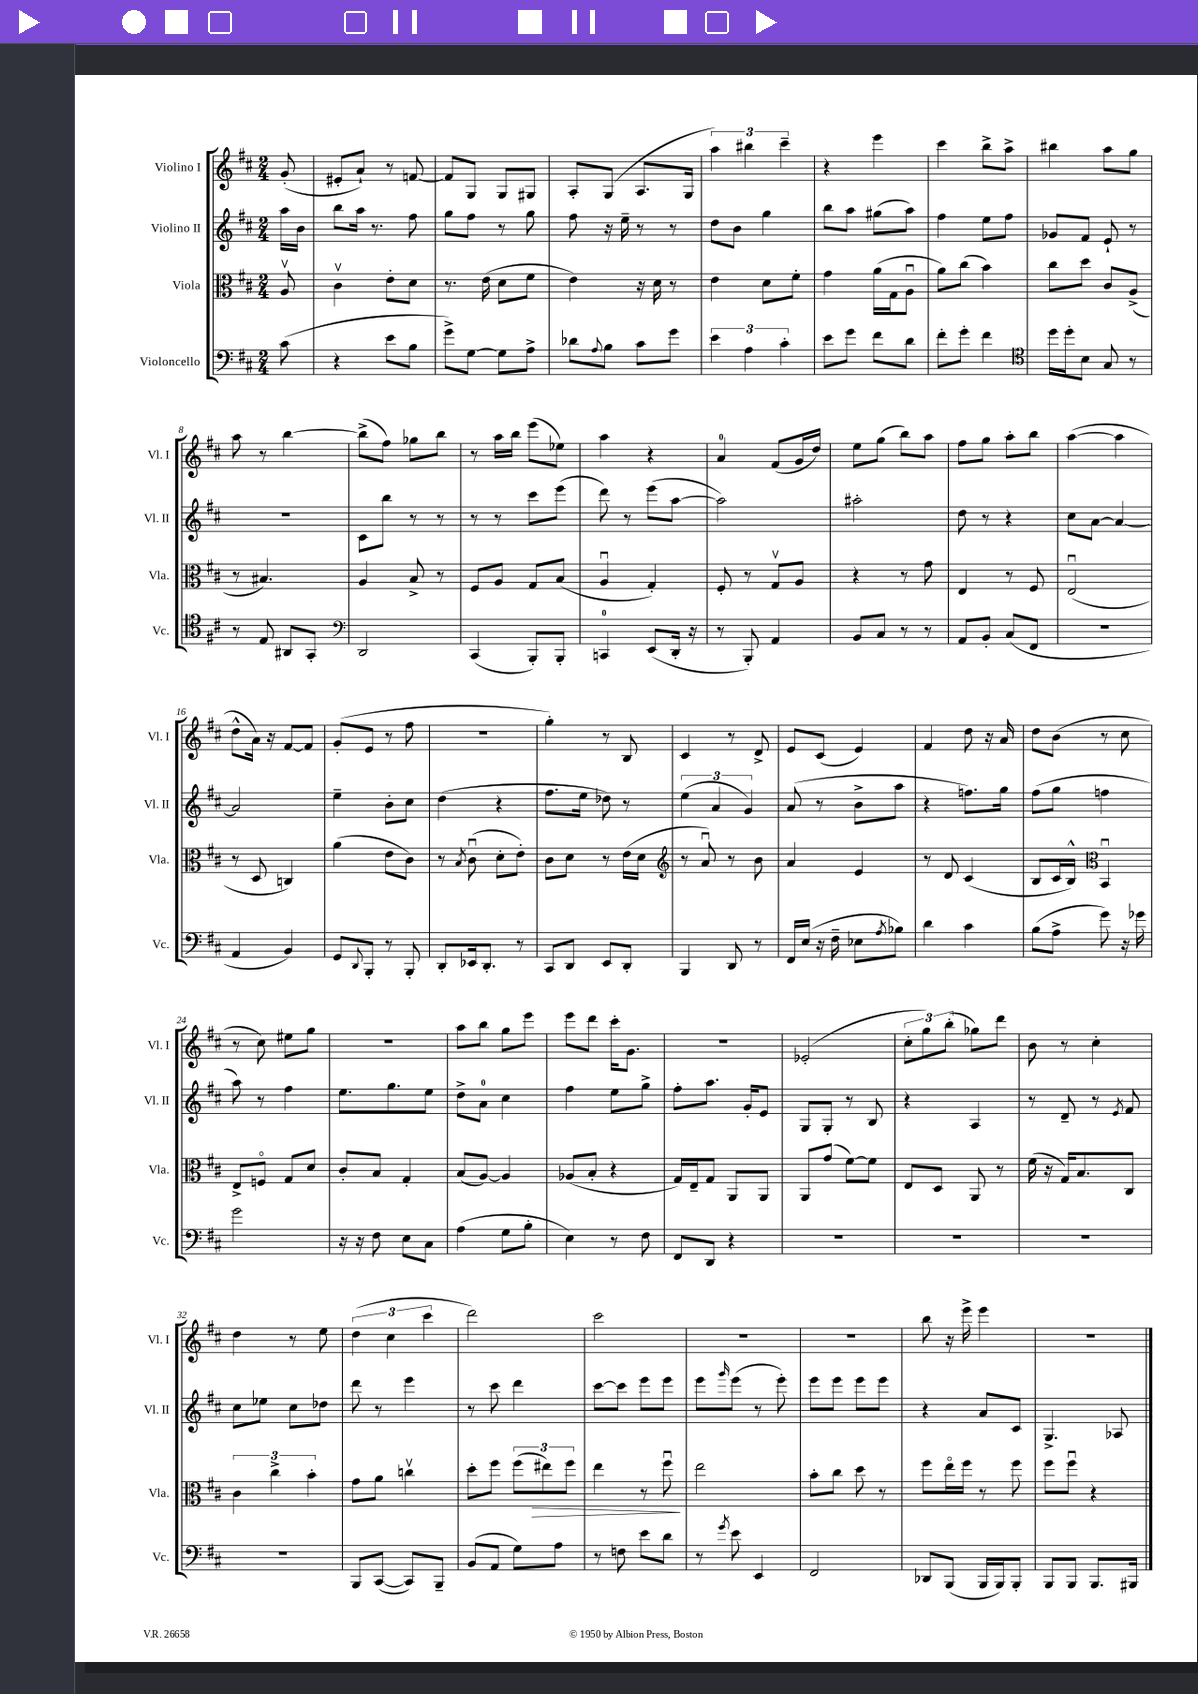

**kern	**kern	**kern	**kern
*staff4	*staff3	*staff2	*staff1
*clefF4	*clefC3	*clefG2	*clefG2
*k[f#c#]	*k[f#c#]	*k[f#c#]	*k[f#c#]
*M2/4	*M2/4	*M2/4	*M2/4
(8c#	8Av	16aa	(8g'
.	.	16b	.
=	=	=	=
4r	4c#v	8bb	8e#'
.	.	16aa	8a`)
.	.	8.r	.
8e	8e'	.	8r
8B	8d	8ff#	[8f
=	=	=	=
8g^)	8.r	8gg	8f]
[8G	.	8ff#	8G
.	(16e	.	.
8G]	8d	8r	8G
8A^	8f#	8gg	8G#
=	=	=	=
8d-	4e)	8ff#	8A'
8qqA	.	.	.
8B	.	16r	(8G
.	.	16ee~	.
8c#	16r	8r	8.A
.	16d	.	.
8g	8r	8r	.
.	.	.	16G
=	=	=	=
6e	4e	8dd	6aa)
.	.	8b	.
6A	.	.	6bb#
.	8d	4gg	.
6c#'	.	.	6ccc#~
.	8f#'	.	.
=	=	=	=
8e	4g	8bb	4r
8g	.	8aa	.
8f#	(16a	(8gg#	4eee
.	16G	.	.
8d	8Au	8aa)	.
=	=	=	=
8f#'	8a)	4ff#	4ccc#
8g'	(8cc#	.	.
4f#	4b)	8ee	8bb^
.	.	8ff#	8aa^
=	=	=	=
*clefC4	*	*	*
16dd	8cc#	8g-	4bb#
16dd'	.	.	.
8B	8dd	8f#	.
8G	8c#	8e`	8aa
8r	(8A^	8r	8gg
=	=	=	=
8r	8r	2r	8aa
8E	4.B#)	.	8r
8AA#	.	.	[4bb
8GG'	.	.	.
=	=	=	=
*clefF4	*	*	*
2DD	4A	8c#	(8bb^]
.	.	8bb	8ff#)
.	8B^	8r	8gg-
.	8r	8r	8bb
=	=	=	=
(4CC#	8F#	8r	8r
.	8A	8r	16aa
.	.	.	16bb
8BBB')	8G	8ccc#	(8eee
8BBB'	(8B	(8eee	8ee-)
=	=	=	=
4CC	4Au	8ddd)	4aa
.	.	8r	.
(8EE	4G')	(8eee	4r
16DD'	.	[8aa	.
16r	.	.	.
=	=	=	=
8r	8F#'	2aa])	4a
8BBB')	8r	.	.
4AA	8Gv	.	(8f#
.	8A	.	16g
.	.	.	16dd)
=	=	=	=
8BB	4r	2aa#'	8ee
8C#	.	.	(8gg
8r	8r	.	8bb)
8r	8g	.	8aa
=	=	=	=
8AA	4E	8dd	8ff#
8BB'	.	8r	8gg
(8C#	8r	4r	8aa'
8FF#	8F#	.	8bb
=	=	=	=
2r	(2Eu	8cc#	([4aa
.	.	[8a	.
.	.	4a_	4aa]
=	=	=	=
4AA	8r	2a]	8dd^^
.	8D	.	16a)
.	.	.	16r
4BB)	4C)	.	[8f#
.	.	.	8f#]
=	=	=	=
8GG	(4a	4ee~	(8g'
8qqDD	.	.	.
8BBB'	.	.	8e
8r	8e	8b'	8r
8BBB'	8c#)	8cc#	8ff#
=	=	=	=
8DD'	8r	(4dd	2r
.	8qB	.	.
16EE-	(8c#u	.	.
8.DD'	.	.	.
.	8d'	4r	.
8r	8e')	.	.
=	=	=	=
8CC#	8c#	8.ff#	4gg')
8DD	8d	.	.
.	.	16ee	.
8EE	8r	8dd-)	8r
8DD'	(16e	8r	8B
.	16d	.	.
=	=	=	=
*	*clefG2	*	*
4BBB	8r	(6ee	4c#
.	8au)	.	.
.	.	6a	.
8DD	8r	.	8r
.	.	6g)	.
8r	8b	.	8d^
=	=	=	=
16FF#	4a	(8a	8e
(16E	.	.	.
16r	.	8r	(8c#
16F#~	.	.	.
8E-	4e	8b^	4e)
8qA	.	.	.
8B-)	.	8aa	.
=	=	=	=
4d	8r	4r	4f#
.	8d	.	.
4c#	(4c#	8.ff)	8dd
.	.	.	16r
.	.	16gg	16a
=	=	=	=
(8B	8B	(8ff#	8dd
8A^	16c#	8gg	(8b
.	16B^^)	.	.
*	*clefC3	*	*
8g)	4BBu	4ff	8r
16r	.	.	8cc#
16g-	.	.	.
=	=	=	=
2g	8E^	8aa)	8r
.	8Fo	8r	8cc#)
.	8G	4ff#	8ee#
.	8d	.	8gg
=	=	=	=
16r	8c#'	8.ee	2r
16r	.	.	.
8F#	8B	.	.
.	.	8.gg	.
8E	4G'	.	.
8C#	.	8ee	.
=	=	=	=
(4A	(8B	8dd^	8aa
.	[8A)	8a	8bb
8G	4A]	4cc#	8gg
8B'	.	.	8eee
=	=	=	=
4E)	(8A-	4ff#	8eee
.	8B'	.	8ddd
8r	4r	8ee	16ccc#'
.	.	.	8.g
8F#	.	8gg^	.
=	=	=	=
8FF#	16G)	8ff#'	2r
.	16E~	.	.
8DD	8G	8.aa	.
4r	8AA	.	.
.	.	16g'	.
.	8AA	8e	.
=	=	=	=
2r	8AA	8G	(2e-'
.	(8g	8G'	.
.	[8f#)	8r	.
.	8f#]	8B	.
=	=	=	=
2r	8E	4r	12cc#'
.	.	.	12gg)
.	8D	.	.
.	.	.	(12bb'
.	8AA	4A	8gg-)
.	8r	.	8ddd
=	=	=	=
2r	(16f#	8r	8b
.	16r	.	.
.	16G)	8d~	8r
.	8.B	.	.
.	.	8r	4cc#'
.	.	8qe	.
.	8C#	8f#	.
=	=	=	=
2r	6c#	8cc#	4dd
.	.	8ee-	.
.	6cc#^	.	.
.	.	8cc#	8r
.	6b'	.	.
.	.	8dd-	8ee
=	=	=	=
8BBB	8g	8ddd	(6dd
([8CC#	8a	8r	.
.	.	.	6cc#
8CC#])	4ccv	4eee	.
.	.	.	6ccc#
8BBB~	.	.	.
=	=	=	=
(8BB	8dd'	8r	2ddd)
8AA	8ff#	8ccc#	.
8G)	(12ff#	4ddd	.
.	12ee#)	.	.
8A	.	.	.
.	12ff#	.	.
=	=	=	=
8r	4ee	[8ccc#	2ccc#
8F	.	8ccc#]	.
8e	8r	8eee	.
8d	8ff#u	8eee	.
=	=	=	=
8r	2ee	8eee	2r
8qg	.	16qqggg	.
8e	.	(8eee	.
4EE	.	8r	.
.	.	8eee')	.
=	=	=	=
2FF#	8b'	8eee	2r
.	8cc#	8eee	.
.	8dd	8eee	.
.	8r	8eee	.
=	=	=	=
8DD-	8ff#	4r	8bb
(8BBB	16eeo	.	16r
.	16ff#	.	16eee^
16BBB	8r	8a	4eee
16BBB)	.	.	.
8BBB'	8ff#	8c#	.
=	=	=	=
8BBB	8ff#	4.G^	2r
8BBB	8ff#u	.	.
8.BBB	4r	.	.
.	.	8A-	.
16BBB#	.	.	.
==	==	==	==
*-	*-	*-	*-
